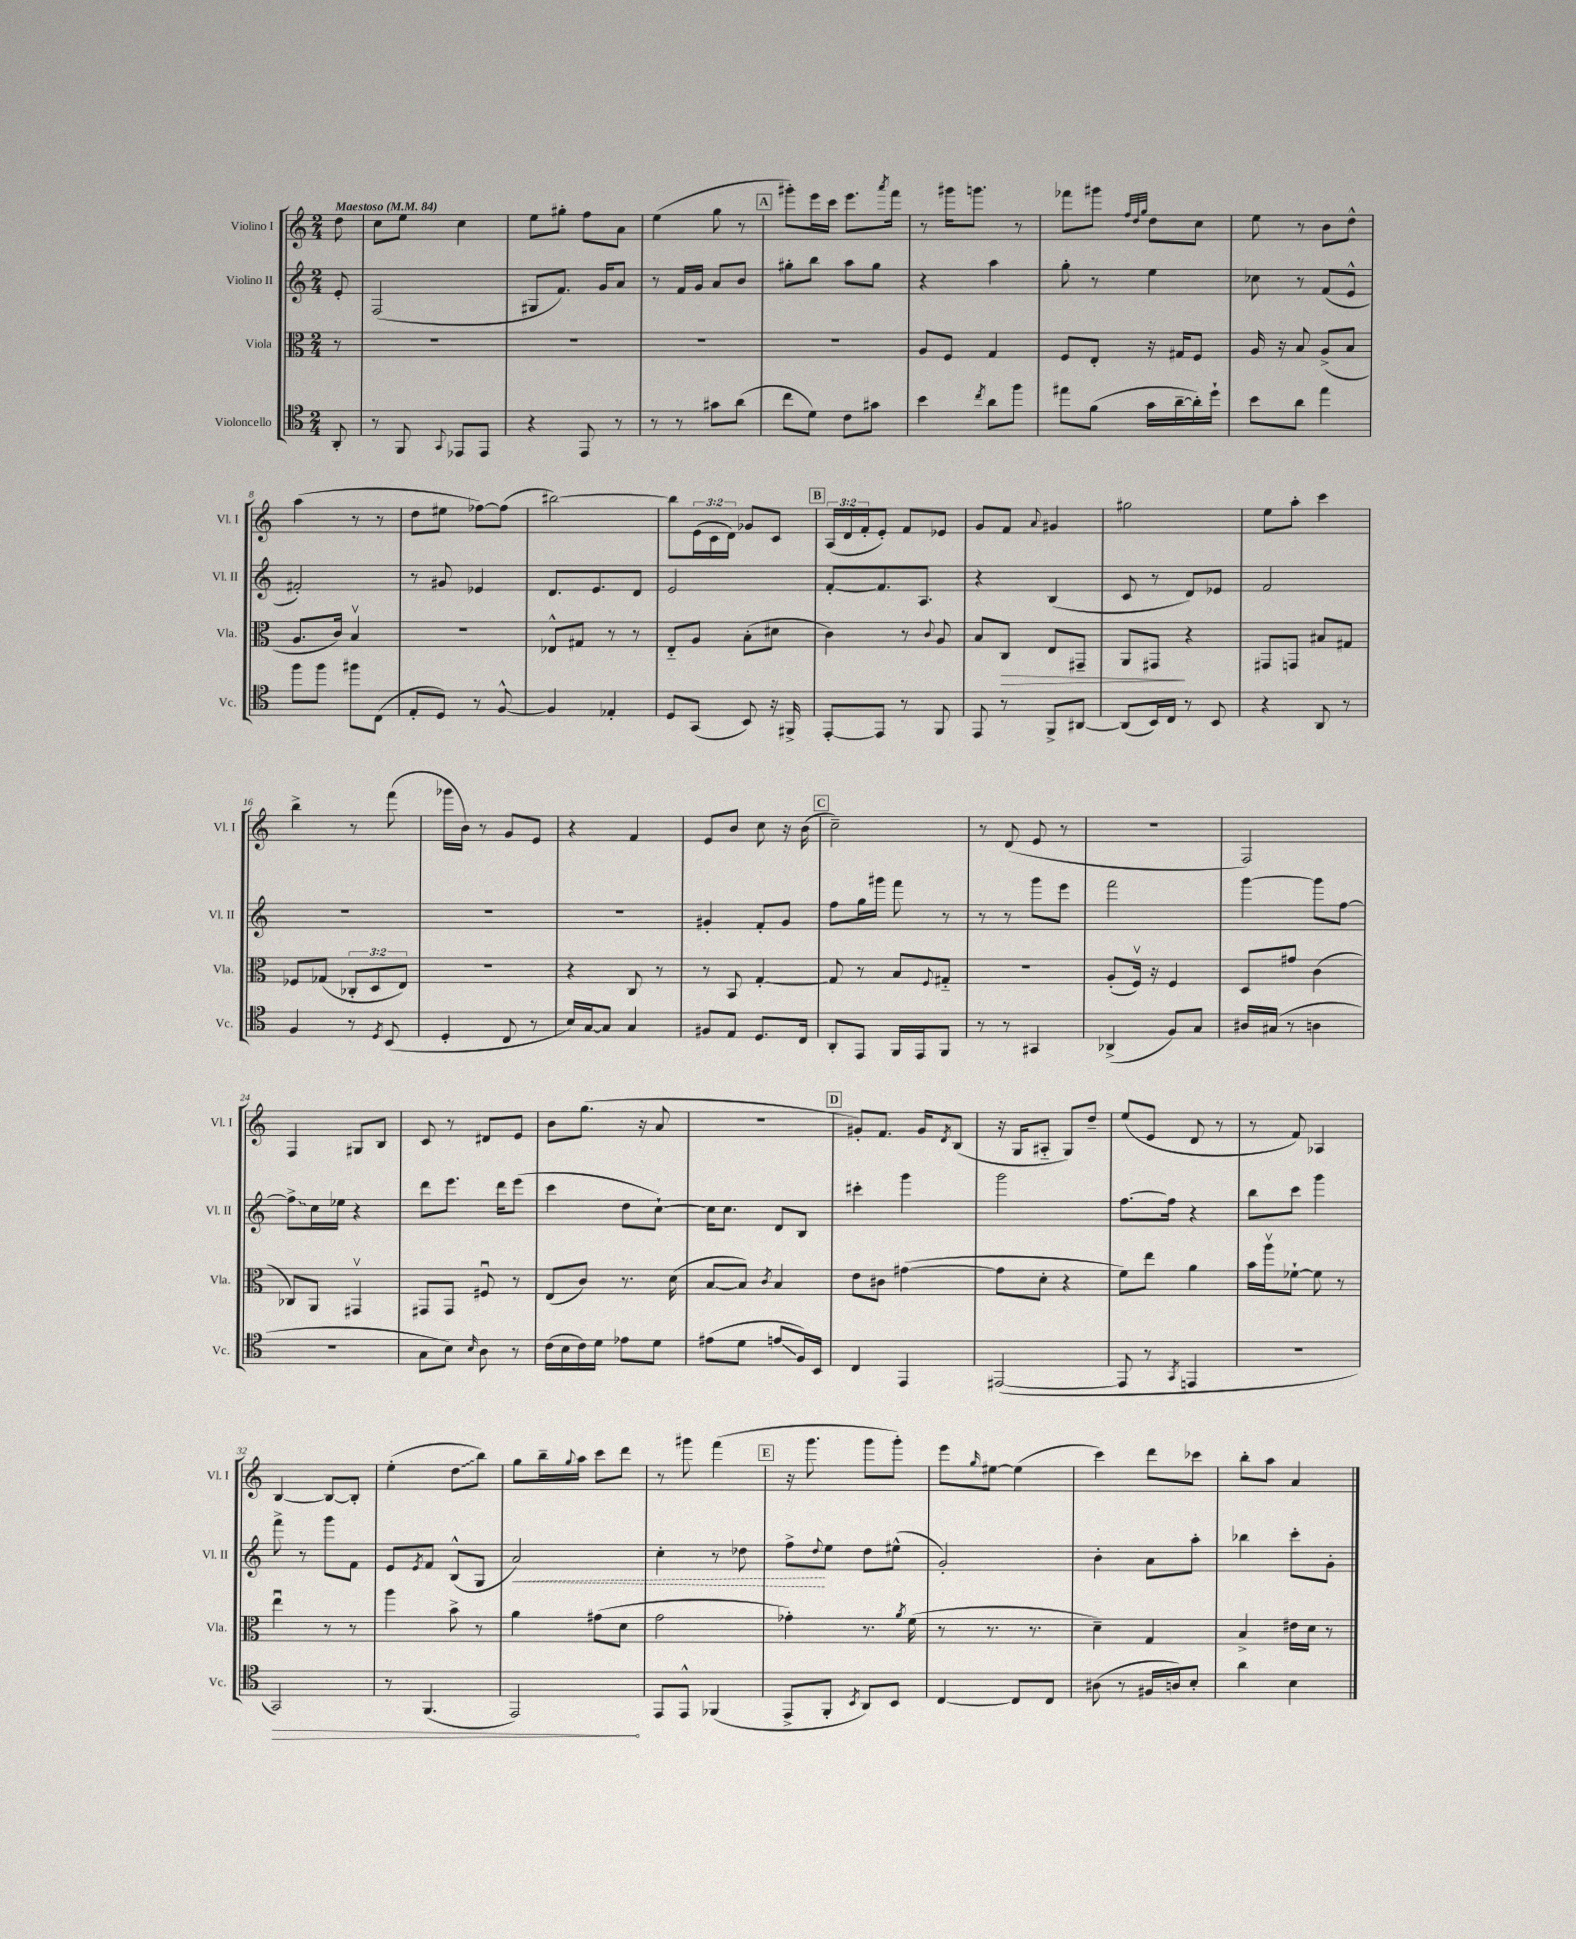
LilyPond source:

<<
\new StaffGroup <<
\new Staff = "s0" \with { instrumentName = "Violino I" shortInstrumentName = "Vl. I" } {
    \clef treble \key c \major \numericTimeSignature \time 2/4 \override Staff.TupletNumber.text = #tuplet-number::calc-fraction-text \partial 8 \tempo "Maestoso" 4 = 84
    d''8 |
    c''8 e''8 c''4 |
    e''8 gis''8-. f''8 a'8 |
    e''4( g''8 r8 |
    \mark \markup { \box "A" } gis'''8-.) e'''16 c'''16 e'''8. \acciaccatura { a'''8 } f'''16 |
    r8 gis'''16 g'''8. r8 |
    fes'''8 gis'''8 \grace { f''32 d''32 g''32 } d''8 c''8 |
    e''8 r8 b'8 d''8-^ |
    a''4( r8 r8 |
    d''8 eis''8 fes''8~) fes''8( |
    bis''2~) |
    bis''8 \tuplet 3/2 { e'16( c'16 d'16) } ges'8 c'8 |
    \mark \markup { \box "B" } \tuplet 3/2 { a16( d'16 f'16-. } e'8-.) f'8 ees'8 |
    g'8 f'8 \appoggiatura { a'8 } gis'4 |
    gis''2 |
    e''8 a''8-. c'''4 |
    b''4-> r8 f'''8( |
    ges'''16 b'16) r8 g'8 e'8 |
    r4 f'4 |
    e'8 b'8 c''8 r16 b'16( |
    \mark \markup { \box "C" } c''2--) |
    r8 d'8( e'8 r8 |
    r2 |
    f2) |
    f4 gis8 b8 |
    c'8 r8 dis'8 e'8 |
    b'8 g''8.( r16 a'8 |
    R2 |
    \mark \markup { \box "D" } gis'8-.) f'8. gis'16 \acciaccatura { d'8 } b8( |
    r16 g16 ais8-_ g8) d''8-- |
    e''8( e'8 d'8 r8 |
    r8 f'8) aes4 |
    b4~ b8~ b8-. |
    e''4-.( \once \override Glissando.style = #'zigzag d''8\glissando b''8) |
    g''8 b''16-- \appoggiatura { g''8 } a''16 c'''8 d'''8 |
    r8 gis'''8 f'''4( |
    \mark \markup { \box "E" } r16 g'''8. g'''8 g'''8-.) |
    e'''8 \grace { g''16 } eis''8~ eis''4( |
    c'''4) d'''8 ces'''8 |
    b''8-. a''8 a'4 \bar "|." |
}
\new Staff = "s1" \with { instrumentName = "Violino II" shortInstrumentName = "Vl. II" } {
    \clef treble \key c \major \numericTimeSignature \time 2/4 \partial 8
    e'8-. |
    f2( |
    gis8 f'8.) g'16 a'8 |
    r8 f'16 g'16 a'8 b'8 |
    \mark \markup { \box "A" } gis''8-. b''8 a''8 gis''8 |
    r4 a''4 |
    g''8-. r8 e''4 |
    ces''8 r8 f'8( e'8-^ |
    fis'2-.) |
    r8 gis'8 ees'4 |
    d'8. e'8. d'8 |
    e'2 |
    \mark \markup { \box "B" } f'8~-. f'8. a8. |
    r4 b4( |
    c'8 r8 d'8) ees'8 |
    f'2 |
    R2 |
    R2 |
    R2 |
    gis'4-. f'8-. gis'8 |
    \mark \markup { \box "C" } f''8 g''16 gis'''16 f'''8 r8 |
    r8 r8 g'''8 e'''8 |
    f'''2 |
    g'''4~ g'''8 f''8~ |
    \once \override Glissando.style = #'zigzag f''8->\glissando c''16 ees''16 r4 |
    d'''8 e'''8. d'''16 e'''8( |
    c'''4 d''8 c''8~-!) |
    c''16 c''8. d'8 b8 |
    \mark \markup { \box "D" } cis'''4-. g'''4 |
    g'''2 |
    f''8.~ f''16 r4 |
    b''8 c'''8 g'''4 |
    f'''8-> r8 g'''8 f'8 |
    e'8 \acciaccatura { e'8 } f'8 b8-^( g8 |
    \once \override Hairpin.style = #'dashed-line a'2\<) |
    c''4-. r8 des''8 |
    \mark \markup { \box "E" } f''8->\! \appoggiatura { d''8 } e''8 d''8 eis''8-^( |
    g'2-.) |
    b'4-. a'8 a''8-. |
    bes''4 c'''8-. g'8-. \bar "|." |
}
\new Staff = "s2" \with { instrumentName = "Viola" shortInstrumentName = "Vla." } {
    \clef alto \key c \major \numericTimeSignature \time 2/4 \override Staff.TupletNumber.text = #tuplet-number::calc-fraction-text \partial 8
    r8 |
    R2 |
    R2 |
    R2 |
    \mark \markup { \box "A" } R2 |
    a8 f8 g4 |
    f8 e8-. r16 gis16 f8 |
    a16 r16 b8 a8->( b8 |
    a8. c'16) b4\upbow |
    r2 |
    ees8-^ gis8 r8 r8 |
    e8-_ a8 b8-.( dis'8 |
    \mark \markup { \box "B" } c'4) r8 \appoggiatura { c'8 } a8 |
    b8 c8\> e8 gis,8-- |
    a,8 gis,8\! r4 |
    gis,8 g,8 bis8 gis8 |
    fes8 ges8( \tuplet 3/2 { ces8-. d8 e8) } |
    r2 |
    r4 c8 r8 |
    r8 b,8 g4~-. |
    \mark \markup { \box "C" } g8 r8 b8 \appoggiatura { f8 } gis8-_ |
    r2 |
    a8-.( f16\upbow) r16 f4 |
    d8 gis'8 c'4( |
    ces8) a,8 gis,4\upbow |
    gis,8 gis,8 fis8\downbow r8 |
    e8( c'8) r8. d'16( |
    b8~ b8) \acciaccatura { c'8 } b4 |
    \mark \markup { \box "D" } e'8 cis'8 gis'4~( |
    gis'8 d'8-. r4 |
    f'8) e''8 a'4 |
    b'16 a''16\upbow fes'8~-! fes'8 r8 |
    e''4\downbow r8 r8 |
    a''4 b'8-> r8 |
    a'4 gis'8( d'8 |
    g'2 |
    \mark \markup { \box "E" } ges'4-.) r8. \acciaccatura { a'8 } f'16( |
    r8 r8. r8. |
    d'4--) g4 |
    b4-> eis'16 d'16 r8 \bar "|." |
}
\new Staff = "s3" \with { instrumentName = "Violoncello" shortInstrumentName = "Vc." } {
    \clef tenor \key c \major \numericTimeSignature \time 2/4 \partial 8
    a,8-. |
    r8 f,8 \appoggiatura { g,8 } ees,8 ees,8 |
    r4 e,8 r8 |
    r8 r8 gis'8 a'8( |
    \mark \markup { \box "A" } c''8 d'8) c'8 gis'8 |
    b'4 \acciaccatura { c''8 } a'8 f''8 |
    eis''8 f'8( g'16 a'16~-- a'16-.) d''16-! |
    b'8 a'8 e''4 |
    f''8 f''8 fis''8 c8( |
    e8-. d8) r8 f8~-^ |
    f4 ees4-. |
    d8 g,8( b,8) r16 fis,16-> |
    \mark \markup { \box "B" } e,8~-. e,8 r8 f,8 |
    e,8 r8 f,8-> ais,8~ |
    ais,8( b,16) c16 r8 b,8 |
    r4 a,8 r8 |
    f4 r8 \acciaccatura { d8 } b,8( |
    d4-. c8 r8 |
    b16) g16~ g8 g4 |
    fis8 e8 d8. c16 |
    \mark \markup { \box "C" } a,8-. e,8 f,16 e,16 f,8 |
    r8 r8 gis,4 |
    aes,4->( f8) g8 |
    ais16 gis16( r8 a4 |
    R2 |
    g8 b8) \grace { b16 } a8 r8 |
    c'16( b16 c'16) d'16 ees'8 d'8 |
    eis'8( d'8 e'8\glissando f16) b,16 |
    \mark \markup { \box "D" } c4 e,4 |
    eis,2~( |
    eis,8 r8 \acciaccatura { g,8 } e,4 |
    R2 |
    \once \override Hairpin.circled-tip = ##t g,2\>) |
    r8 f,4.( |
    e,2\!) |
    e,8 e,8-^ fes,4( |
    \mark \markup { \box "E" } e,8-> f,8-. \acciaccatura { b,8 } a,8) b,8 |
    c4~ c8 c8 |
    ais8( r8 fis16 a16) b8-. |
    a'4 b4 \bar "|." |
}
>>
>>
